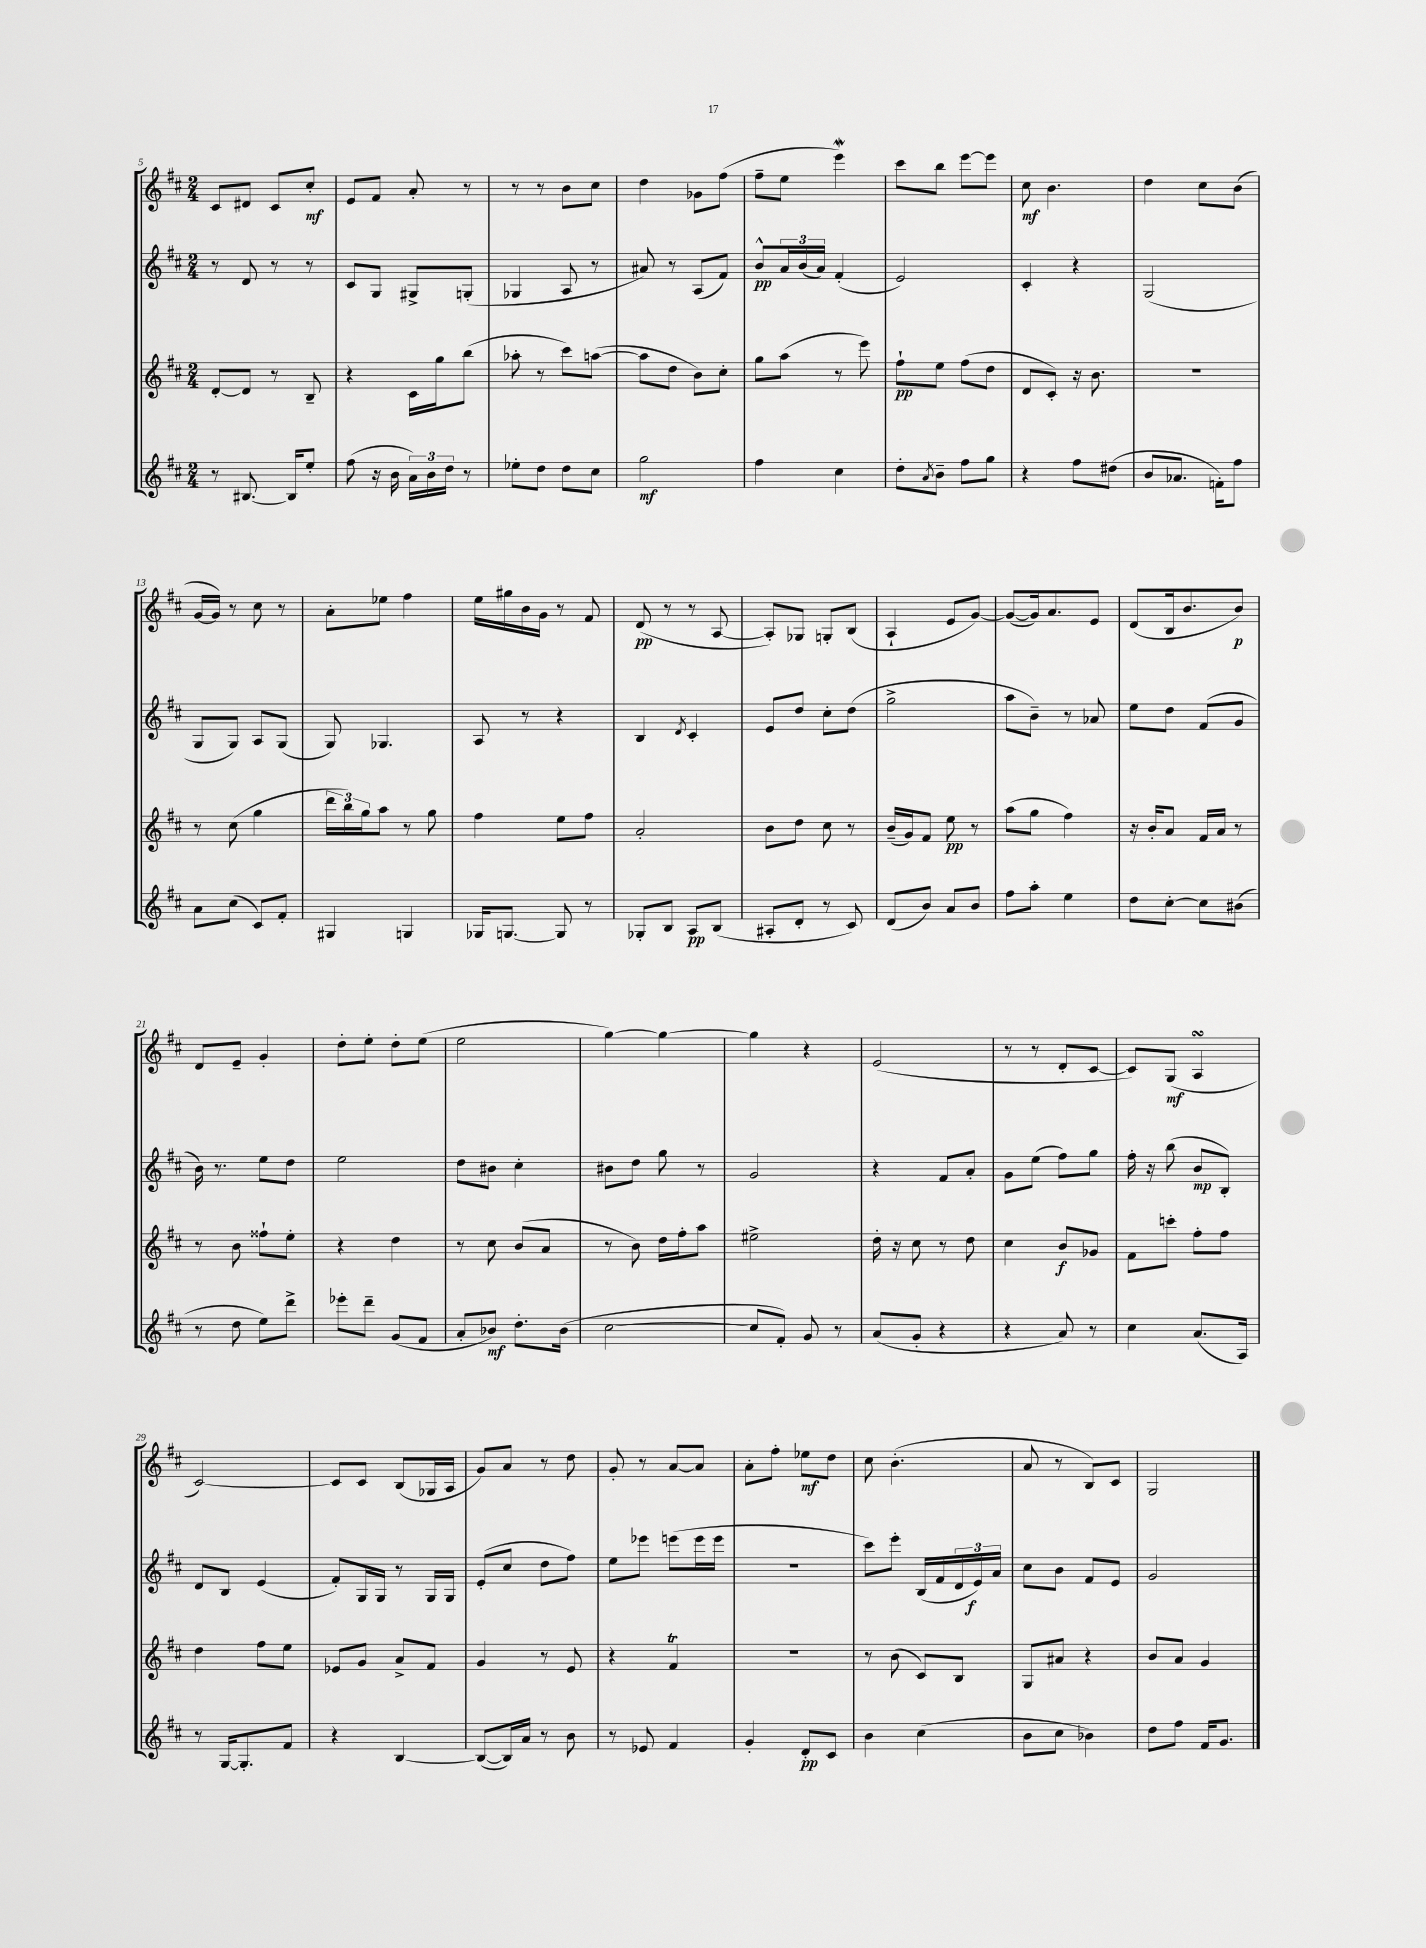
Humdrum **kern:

**kern	**dynam	**kern	**dynam	**kern	**dynam	**kern	**dynam
*part4	*part4	*part3	*part3	*part2	*part2	*part1	*part1
*staff4	*staff4	*staff3	*staff3	*staff2	*staff2	*staff1	*staff1
*clefG2	*	*clefG2	*	*clefG2	*	*clefG2	*
*k[f#c#]	*	*k[f#c#]	*	*k[f#c#]	*	*k[f#c#]	*
*M2/4	*	*M2/4	*	*M2/4	*	*M2/4	*
=5	=5	=5	=5	=5	=5	=5	=5
8r	.	[8d'/L	.	8r	.	8c#/L	.
[8.B#X/	.	8d/J]	.	8d/	.	8d#X/J	.
.	.	8r	.	8r	.	8c#/L	.
16B#/KL]	.	.	.	.	.	.	.
8ee'/J	.	8B~/	.	8r	.	8cc#'/J	mf
=6	=6	=6	=6	=6	=6	=6	=6
(8ff#\	.	4r	.	8c#/L	.	8e/L	.
16r	.	.	.	8G/J	.	8f#/J	.
16b\	.	.	.	.	.	.	.
24a\LL)	.	16c#\LL	.	8G#X^/L	.	8a'/	.
24b\	.	.	.	.	.	.	.
.	.	16gg\J	.	.	.	.	.
24dd\JJ	.	.	.	.	.	.	.
8r	.	(8bb\J	.	(8Gn'/J	.	8r	.
=7	=7	=7	=7	=7	=7	=7	=7
8ee-X'\L	.	8aa-X'\	.	4G-X/	.	8r	.
8dd\J	.	8r	.	.	.	8r	.
8dd\L	.	8ccc#\L)	.	8A/	.	8b\L	.
8cc#\J	.	([8aan\J	.	8r	.	8cc#\J	.
=8	=8	=8	=8	=8	=8	=8	=8
2gg\	mf	8aa\L]	.	8a#X/)	.	4dd\	.
.	.	8dd\J	.	8r	.	.	.
.	.	8b\L)	.	(8A/L	.	8g-X\L	.
.	.	8cc#'\J	.	8f#/J)	.	(8ff#\J	.
=9	=9	=9	=9	=9	=9	=9	=9
4ff#\	.	8gg\L	.	8b^^/L	pp	8ff#~\L	.
.	.	(8aa\J	.	24a/L	.	8ee\J	.
.	.	.	.	(24b/	.	.	.
.	.	.	.	24a/JJ)	.	.	.
4cc#\	.	8r	.	(4f#'/	.	4eeeW\)	.
.	.	8eee\)	.	.	.	.	.
=10	=10	=10	=10	=10	=10	=10	=10
8dd'\L	.	8ff#`\L	pp	2e/)	.	8ccc#\L	.
8qa/	.	.	.	.	.	.	.
8b~\J	.	8ee\J	.	.	.	8bb\J	.
8ff#\L	.	(8ff#\L	.	.	.	[8eee\L	.
8gg\J	.	8dd\J	.	.	.	8eee\J]	.
=11	=11	=11	=11	=11	=11	=11	=11
4r	.	8d/L	.	4c#'/	.	8cc#\	mf
.	.	8c#'/J)	.	.	.	4.b\	.
8ff#\L	.	16r	.	4r	.	.	.
.	.	8.b\	.	.	.	.	.
(8dd#X\J	.	.	.	.	.	.	.
=12	=12	=12	=12	=12	=12	=12	=12
8b/L	.	2r	.	(2G/	.	4dd\	.
8.a-X/J	.	.	.	.	.	.	.
.	.	.	.	.	.	8cc#\L	.
16fn'\KL)	.	.	.	.	.	.	.
8ff#\J	.	.	.	.	.	(8b\J	.
!!LO:LB:g=z
=13	=13	=13	=13	=13	=13	=13	=13
8a\L	.	8r	.	8G/L	.	[16g/LL	.
.	.	.	.	.	.	16g/JJ])	.
(8cc#\J	.	(8cc#\	.	8G/J)	.	8r	.
8c#/L)	.	4gg\	.	8A/L	.	8cc#\	.
8f#'/J	.	.	.	(8G/J	.	8r	.
=14	=14	=14	=14	=14	=14	=14	=14
4G#X/	.	24ddd\LL	.	8G/)	.	8a'\L	.
.	.	24bb\)	.	.	.	.	.
.	.	24gg\J	.	.	.	.	.
.	.	8aa\J	.	4.G-X/	.	8ee-X\J	.
4Gn/	.	8r	.	.	.	4ff#\	.
.	.	8gg\	.	.	.	.	.
=15	=15	=15	=15	=15	=15	=15	=15
16G-X/KL	.	4ff#\	.	8A/	.	16ee\LL	.
[8.Gn/J	.	.	.	.	.	16gg#X\	.
.	.	.	.	8r	.	16b\	.
.	.	.	.	.	.	16g\JJ	.
8G/]	.	8ee\L	.	4r	.	8r	.
8r	.	8ff#\J	.	.	.	8f#/	.
=16	=16	=16	=16	=16	=16	=16	=16
8G-X'/L	.	2a'/	.	4B/	.	(8d/	pp
8B/J	.	.	.	.	.	8r	.
.	.	.	.	8qd/	.	.	.
8A/L	pp	.	.	4c#'/	.	8r	.
(8B/J	.	.	.	.	.	[8A/	.
=17	=17	=17	=17	=17	=17	=17	=17
8A#X'/L	.	8b\L	.	8e/L	.	8A'/L])	.
8d'/J	.	8dd\J	.	8dd/J	.	8G-X/J	.
8r	.	8cc#\	.	8cc#'\L	.	8Gn'/L	.
8c#/)	.	8r	.	(8dd\J	.	(8B/J	.
=18	=18	=18	=18	=18	=18	=18	=18
(8d/L	.	(16b~/LL	.	2gg^\	.	4A`/	.
.	.	16g/J)	.	.	.	.	.
8b/J)	.	8f#/J	.	.	.	.	.
8a/L	.	8ee\	pp	.	.	8e/L	.
8b/J	.	8r	.	.	.	[8g/J)	.
=19	=19	=19	=19	=19	=19	=19	=19
8ff#\L	.	(8aa\L	.	8aa\L	.	(8g/L_	.
8aa'\J	.	8gg\J	.	8b~\J)	.	16g/k])	.
.	.	.	.	.	.	8.a/	.
4ee\	.	4ff#\)	.	8r	.	.	.
.	.	.	.	8a-X/	.	8e/J	.
=20	=20	=20	=20	=20	=20	=20	=20
8dd\L	.	16r	.	8ee\L	.	(8d/L	.
.	.	16b'/KL	.	.	.	.	.
[8cc#'\J	.	8a/J	.	8dd\J	.	16B/k	.
.	.	.	.	.	.	8.b/	.
8cc#\L]	.	16f#/LL	.	(8f#/L	.	.	.
.	.	16a/JJ	.	.	.	.	.
(8b#X\J	.	8r	.	8g/J	.	8b/J)	p
!!LO:LB:g=z
=21	=21	=21	=21	=21	=21	=21	=21
8r	.	8r	.	16b\)	.	8d/L	.
.	.	.	.	8.r	.	.	.
8dd\	.	8b\	.	.	.	8e~/J	.
8ee\L)	.	8ff##X`\L	.	8ee\L	.	4g'/	.
8ddd^\J	.	8ee'\J	.	8dd\J	.	.	.
=22	=22	=22	=22	=22	=22	=22	=22
8eee-X'\L	.	4r	.	2ee\	.	8dd'\L	.
8ddd~\J	.	.	.	.	.	8ee'\J	.
(8g/L	.	4dd\	.	.	.	8dd'\L	.
8f#/J	.	.	.	.	.	(8ee\J	.
=23	=23	=23	=23	=23	=23	=23	=23
8a'/L	.	8r	.	8dd\L	.	2ee\	.
8b-X/J)	mf	8cc#\	.	8b#X\J	.	.	.
8.dd'\L	.	(8b/L	.	4cc#'\	.	.	.
.	.	8a/J	.	.	.	.	.
(16b-\Jk	.	.	.	.	.	.	.
=24	=24	=24	=24	=24	=24	=24	=24
[2cc#\	.	8r	.	8b#X\L	.	[4gg\)	.
.	.	8b\)	.	8dd\J	.	.	.
.	.	16dd\LL	.	8gg\	.	4gg\_	.
.	.	16ff#'\J	.	.	.	.	.
.	.	8aa\J	.	8r	.	.	.
=25	=25	=25	=25	=25	=25	=25	=25
8cc#/L]	.	2ee#X^\	.	2g/	.	4gg\]	.
8f#'/J)	.	.	.	.	.	.	.
8g/	.	.	.	.	.	4r	.
8r	.	.	.	.	.	.	.
=26	=26	=26	=26	=26	=26	=26	=26
(8a/L	.	16dd'\	.	4r	.	(2e/	.
.	.	16r	.	.	.	.	.
8g'/J	.	8cc#\	.	.	.	.	.
4r	.	8r	.	8f#/L	.	.	.
.	.	8dd\	.	8a'/J	.	.	.
=27	=27	=27	=27	=27	=27	=27	=27
4r	.	4cc#\	.	8g\L	.	8r	.
.	.	.	.	(8ee\J	.	8r	.
8a/)	.	8b/L	f	8ff#\L)	.	8d'/L	.
8r	.	8g-X/J	.	8gg\J	.	[8c#/J	.
=28	=28	=28	=28	=28	=28	=28	=28
4cc#\	.	8f#\L	.	16ff#'\	.	8c#/L])	.
.	.	.	.	16r	.	.	.
.	.	8cccn'\J	.	(8bb\	.	(8G/J	mf
(8.a/L	.	8ff#'\L	.	8b/L	mp	4AsSSS/	.
.	.	8ff#\J	.	8B'/J)	.	.	.
16A/Jk)	.	.	.	.	.	.	.
!!LO:LB:g=z
=29	=29	=29	=29	=29	=29	=29	=29
8r	.	4dd\	.	8d/L	.	[2c#/)	.
[16G/KL	.	.	.	8B/J	.	.	.
8.G'/]	.	.	.	.	.	.	.
.	.	8ff#\L	.	(4e/	.	.	.
8f#/J	.	8ee\J	.	.	.	.	.
=30	=30	=30	=30	=30	=30	=30	=30
4r	.	8e-X/L	.	8f#'/L)	.	8c#/L]	.
.	.	8g/J	.	16G/L	.	8c#/J	.
.	.	.	.	16G/JJ	.	.	.
[4B/	.	8a^/L	.	8r	.	(8B/L	.
.	.	8f#/J	.	16G/LL	.	16G-X/L	.
.	.	.	.	16G/JJ	.	16A/JJ	.
=31	=31	=31	=31	=31	=31	=31	=31
(8B/L_	.	4g/	.	(8e'/L	.	8g/L)	.
16B/L])	.	.	.	8cc#/J	.	8a/J	.
16a/JJ	.	.	.	.	.	.	.
8r	.	8r	.	8dd\L	.	8r	.
8b\	.	8e/	.	8ff#\J)	.	8dd\	.
=32	=32	=32	=32	=32	=32	=32	=32
8r	.	4r	.	8ee\L	.	8g'/	.
8e-X/	.	.	.	8eee-X\J	.	8r	.
4f#/	.	4f#t/	.	(8eeen\L	.	[8a/L	.
.	.	.	.	16eee\L	.	8a/J]	.
.	.	.	.	16eee\JJ	.	.	.
=33	=33	=33	=33	=33	=33	=33	=33
4g'/	.	2r	.	2r	.	8a'\L	.
.	.	.	.	.	.	8ff#'\J	.
8d'/L	pp	.	.	.	.	8ee-X\L	mf
8c#/J	.	.	.	.	.	8dd\J	.
=34	=34	=34	=34	=34	=34	=34	=34
4b\	.	8r	.	8ccc#\L)	.	8cc#\	.
.	.	(8b\	.	8eee'\J	.	(4.b'\	.
(4cc#\	.	8c#/L)	.	(16B/LL	.	.	.
.	.	.	.	16f#/	.	.	.
.	.	8B/J	.	24d/	.	.	.
.	.	.	.	24e/)	f	.	.
.	.	.	.	24a/JJ	.	.	.
=35	=35	=35	=35	=35	=35	=35	=35
8b\L	.	8G/L	.	8cc#\L	.	8a/	.
8cc#\J	.	8a#X/J	.	8b\J	.	8r	.
4b-X\)	.	4r	.	8f#/L	.	8B/L)	.
.	.	.	.	8e/J	.	8c#/J	.
=36	=36	=36	=36	=36	=36	=36	=36
8dd\L	.	8b/L	.	2g/	.	2G/	.
8ff#\J	.	8a/J	.	.	.	.	.
16f#/KL	.	4g/	.	.	.	.	.
8.g/J	.	.	.	.	.	.	.
==	==	==	==	==	==	==	==
*-	*-	*-	*-	*-	*-	*-	*-
